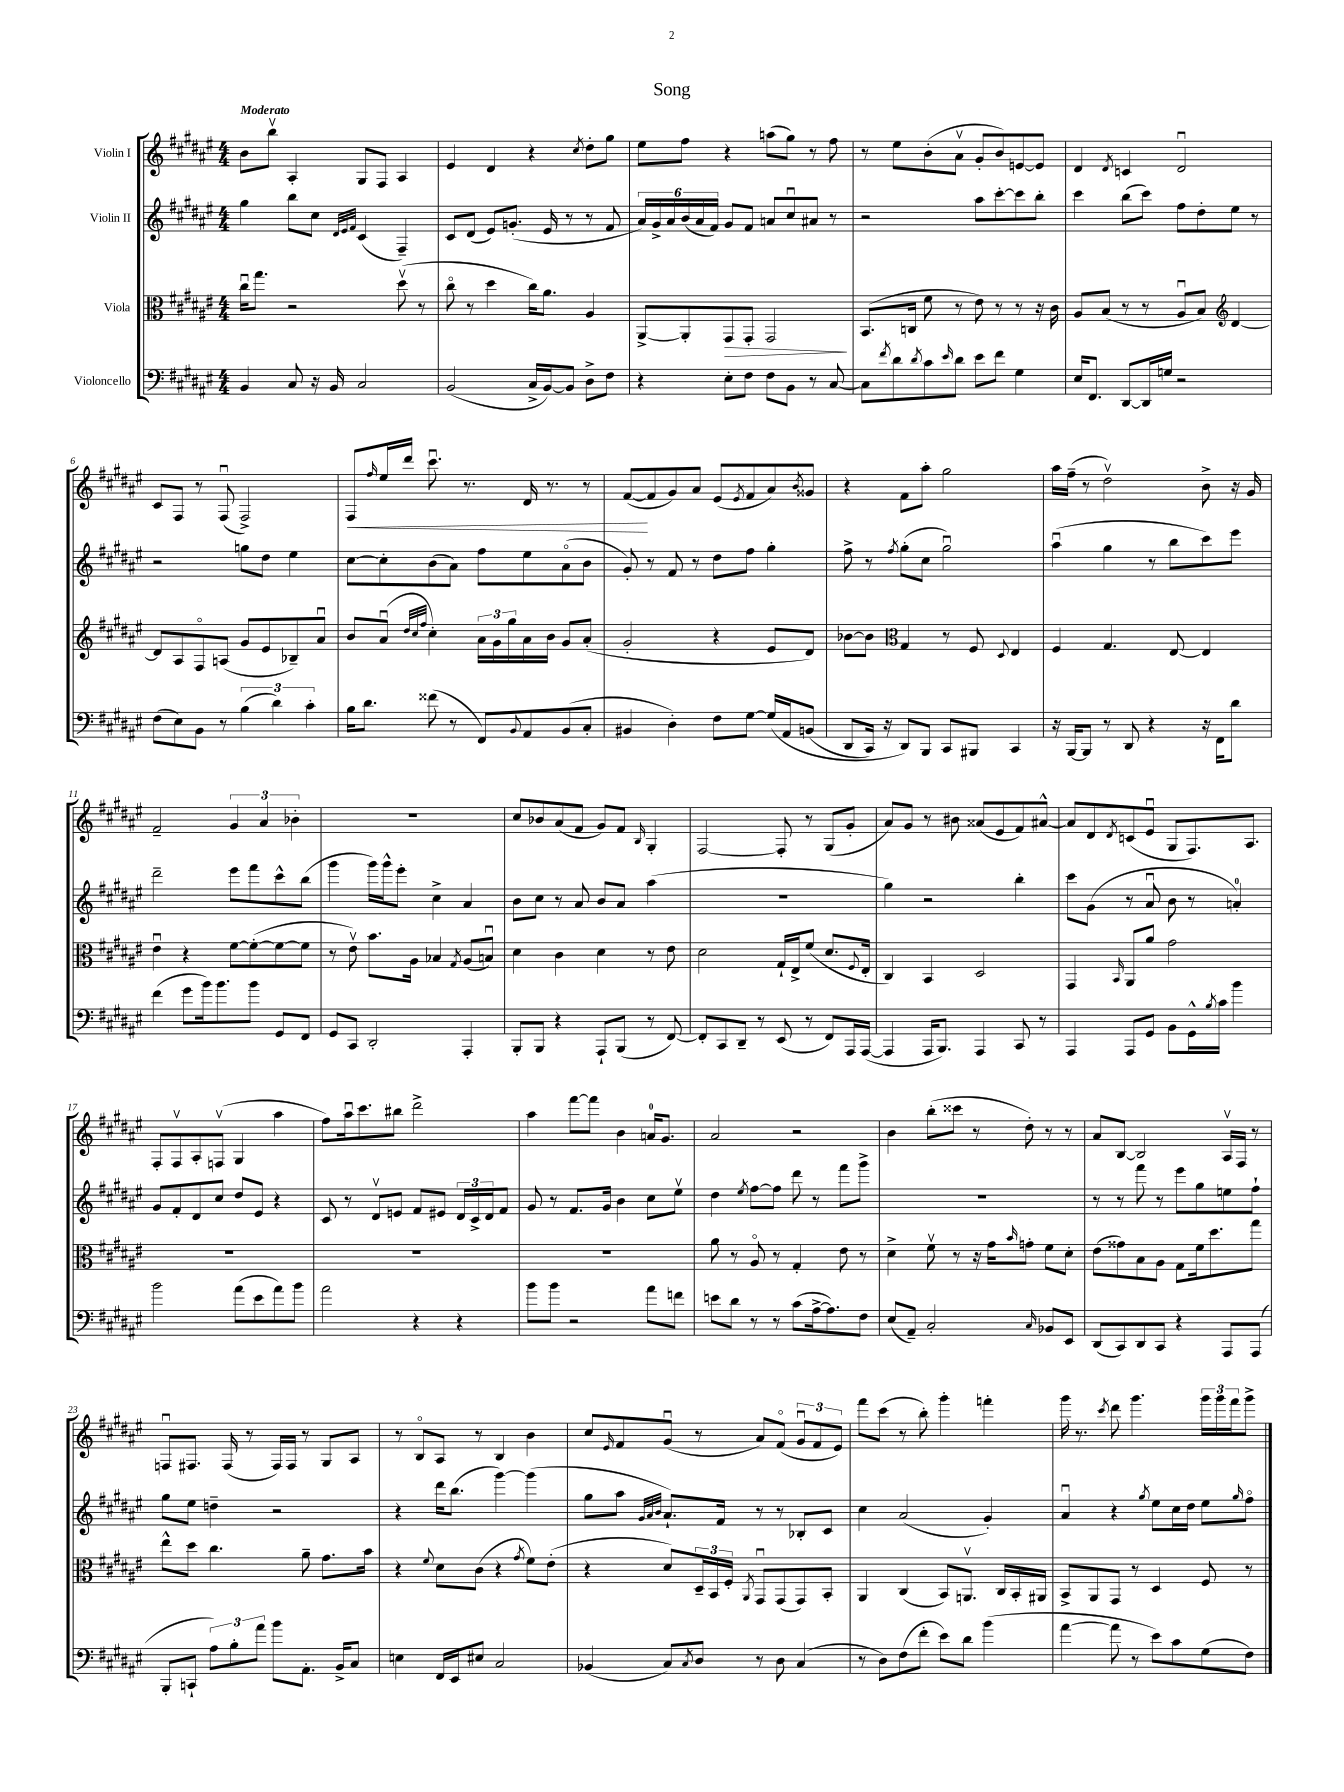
\header { title = "Song" }
<<
\new StaffGroup <<
\new Staff = "s0" \with { instrumentName = "Violin I" } {
    \clef treble \key fis \major \numericTimeSignature \time 4/4 \tempo "Moderato"
    b'8 b''8\upbow ais4-. gis8 fis8 ais4 |
    eis'4 dis'4 r4 \acciaccatura { cis''8 } dis''8-. gis''8 |
    eis''8 fis''8 r4 a''8( gis''8) r8 fis''8 |
    r8 eis''8 b'8-.( ais'8\upbow gis'8-. b'8) e'8~ e'8 |
    dis'4 \acciaccatura { dis'8 } c'4 dis'2\downbow |
    cis'8 fis8 r8 fis8\downbow( fis2->) |
    fis8\< \grace { fis''16 } eis''16 dis'''16 cis'''8.\downbow r8. dis'16 r8. r8 |
    fis'8~\!( fis'8 gis'8) ais'8 eis'8( \acciaccatura { eis'8 } fis'8 ais'8) \acciaccatura { b'8 } gisis'8 |
    r4 fis'8 ais''8-. gis''2 |
    ais''16 fis''16--( r8 dis''2\upbow) b'8-> r16 gis'16 |
    fis'2-- \tuplet 3/2 { gis'4 ais'4 bes'4-. } |
    R1 |
    cis''8 bes'8 ais'8( fis'8 gis'8) fis'8 \grace { b16 } gis4-. |
    fis2~ fis8-. r8 gis8( gis'8-. |
    ais'8) gis'8 r8 bis'8 aisis'8( eis'8 fis'8) ais'8~-^ |
    ais'8 dis'8 \acciaccatura { dis'8 } c'8( eis'8\downbow gis8 fis8.) ais8. |
    fis8-. fis8\upbow ais8-. f8\upbow( gis4 ais''4 |
    fis''8) ais''16\downbow cis'''8. bis''8 dis'''2-> |
    ais''4 fis'''8~ fis'''8 b'4 a'16-0 gis'8. |
    ais'2 r2 |
    b'4 b''8-.( cisis'''8 r8 dis''8-.) r8 r8 |
    ais'8 b8~ b2 ais16\upbow fis16 r8 |
    f8\downbow fis8. fis16( r8 fis16) fis16 r8 gis8 ais8 |
    r8 b8\flageolet ais8 r8 b4 b'4 |
    cis''8 \grace { eis'16 } fis'8 gis'8\downbow( r8 ais'8) fis'8\flageolet( \tuplet 3/2 { gis'8\downbow fis'8 eis'8) } |
    fis'''8 cis'''8( r8 b''8-.) gis'''4-. f'''4-. |
    gis'''16 r8. \acciaccatura { cis'''8 } dis'''8 gis'''4. \tuplet 3/2 { gis'''16 gis'''16 fis'''16 } gis'''8-> \bar "|." |
}
\new Staff = "s1" \with { instrumentName = "Violin II" } {
    \clef treble \key fis \major \numericTimeSignature \time 4/4
    gis''4 b''8 cis''8 \grace { dis'32 eis'32 fis'32 } cis'4( fis4--) |
    cis'8 dis'8( eis'8) g'8.-.( eis'16 r8 r8 fis'8 |
    \tuplet 6/4 { ais'16) gis'16-> ais'16 b'16( ais'16 fis'16) } gis'8 fis'8 a'8 cis''8\downbow ais'8 r8 |
    r2 ais''8 cis'''8~-. cis'''8 b''8-. |
    cis'''4 b''8( cis'''8) fis''8 dis''8-. eis''8 r8 |
    r2 g''8 dis''8 eis''4 |
    cis''8~ cis''8-. b'8( ais'8) fis''8 eis''8 ais'8\flageolet( b'8 |
    gis'8-.) r8 fis'8 r8 dis''8 fis''8 gis''4-. |
    fis''8-> r8 \acciaccatura { fis''8 } gis''8-.( cis''8 gis''2\downbow) |
    ais''4\downbow( gis''4 r8 b''8 cis'''8) eis'''8 |
    dis'''2-- eis'''8 fis'''8 cis'''8-^ b''8( |
    gis'''4 gis'''16) gis'''16-^ eis'''8-. cis''4-> ais'4 |
    b'8 cis''8 r8 ais'8 b'8 ais'8 ais''4( |
    R1 |
    gis''4) r2 b''4-. |
    cis'''8 gis'8( r8 ais'8\downbow b'8 r8 a'4-0-.) |
    gis'8 fis'8-. dis'8 cis''8 dis''8 eis'8 r4 |
    cis'8 r8 dis'8\upbow e'8 fis'8 eis'8 \tuplet 3/2 { dis'16 cis'16-> dis'16 } fis'8 |
    gis'8 r8 fis'8. gis'16 b'4 cis''8 eis''8\upbow |
    dis''4 \acciaccatura { eis''8 } fis''8~ fis''8 dis'''8 r8 fis'''8 gis'''8-> |
    R1 |
    r8 r8 fis'''8 r8 eis'''8 gis''8 e''8 fis''8-! |
    gis''8 eis''8 d''4-- r2 |
    r4 dis'''16 b''8.( gis'''4~) gis'''4( |
    gis''8 ais''8 \grace { gis'32 ais'32 b'32 } ais'8.-!) fis'16 r8 r8 bes8-. cis'8 |
    cis''4 ais'2( gis'4-.) |
    ais'4\downbow r4 \acciaccatura { gis''8 } eis''8 cis''16 dis''16 eis''8 \grace { gis''16 } fis''8\flageolet \bar "|." |
}
\new Staff = "s2" \with { instrumentName = "Viola" } {
    \clef alto \key fis \major \numericTimeSignature \time 4/4
    cis''16\downbow gis''8. r2 dis''8\upbow( r8 |
    cis''8\flageolet r8 dis''4 cis''16) ais'8. ais4 |
    ais,8~-> ais,8-. gis,8\> gis,8-. gis,2\! |
    b,8.( c16 fis'8 r8 eis'8) r8 r8 r16 cis'16 |
    ais8 b8( r8 r8 ais8\downbow b8) \clef treble dis'4~ |
    dis'8 ais8 fis8\flageolet a8( gis'8 eis'8 bes8--) ais'8\downbow |
    b'8 ais'8\downbow( \grace { dis''32 cis''32 fis''32 } cis''4-.) \tuplet 3/2 { ais'16 gis'16 gis''16 } ais'16 b'16 gis'8 ais'8-.( |
    gis'2-. r4 eis'8 dis'8) |
    bes'8~ bes'8 \clef alto gis4 r8 fis8 \appoggiatura { dis8 } eis4 |
    fis4 gis4. eis8~ eis4 |
    eis'4\downbow r4 fis'8~ fis'8~-.( fis'8~ fis'8 |
    r8 eis'8\upbow) b'8. ais16 bes4 \acciaccatura { gis8 } ais8( b8\downbow) |
    dis'4 cis'4 dis'4 r8 eis'8 |
    dis'2 gis16-! eis16-> fis'8( dis'8. \appoggiatura { fis8 } eis16-. |
    cis4) b,4 dis2 |
    gis,4 \grace { b,16 } ais,8 ais'8 gis'2 |
    R1 |
    R1 |
    R1 |
    ais'8 r8 ais8\flageolet r8 gis4-. eis'8 r8 |
    dis'4-> fis'8\upbow r8 r16 gis'16 \grace { b'16 } g'8-. fis'8 dis'8-. |
    eis'8( gisis'8) b8 ais8 gis8 fis'16 dis''8. gis''8 |
    eis''8-^ dis''8 cis''4. ais'8-- gis'8. b'16 |
    r4 \appoggiatura { fis'8 } dis'8 cis'8( r4 \acciaccatura { gis'8 } fis'8) eis'8-.( |
    r4 dis'8) \tuplet 3/2 { dis16-- b,16 fis16-. } \acciaccatura { ais,8 } gis,8\downbow gis,8( gis,8) b,8-. |
    ais,4 cis4( b,8) a,8.\upbow cis16 b,16-. ais,16 |
    b,8-> ais,8 gis,8 r8 dis4 fis8 r8 \bar "|." |
}
\new Staff = "s3" \with { instrumentName = "Violoncello" } {
    \clef bass \key fis \major \numericTimeSignature \time 4/4
    b,4 cis8 r16 b,16 cis2 |
    b,2( cis16-> b,16~) b,8 dis8-> fis8 |
    r4 eis8-. fis8 fis8 b,8 r8 cis8~ |
    cis8 \acciaccatura { fis'8 } dis'8 \acciaccatura { dis'8 } cis'8 \grace { eis'16 } dis'8 eis'8 fis'8 gis4 |
    eis16 fis,8. dis,8~ dis,16 g16 r2 |
    fis8( eis8) b,8 r8 \tuplet 3/2 { b4( dis'4) cis'4-. } |
    b16 dis'8. fisis'8( r8 fis,8) \appoggiatura { b,8 } ais,8 b,8( cis8-. |
    bis,4 dis4-.) fis8 gis8~ gis16\( ais,16 b,8( |
    dis,8 cis,16) r16 dis,8\) b,,8 cis,8 bis,,8 cis,4 |
    r16 b,,16~ b,,8 r8 dis,8 r4 r16 fis,16 dis'8 |
    fis'4( gis'8 b'16) b'8. b'8 gis,8 fis,8 |
    gis,8 cis,8 dis,2-. ais,,4-. |
    b,,8-. b,,8 r4 ais,,8-! b,,8( r8 fis,8~) |
    fis,8-. cis,8 dis,8-- r8 eis,8( r8 fis,8) ais,,16 ais,,16~( |
    ais,,4 ais,,16 b,,8.) ais,,4 cis,8 r8 |
    ais,,4 ais,,8 gis,8 b,8 gis,16-^ \acciaccatura { b8 } cis'16 b'4 |
    b'2 ais'8( eis'8 ais'8) b'8 |
    ais'2 r4 r4 |
    b'8 b'8 r2 ais'8 f'8 |
    e'8 dis'8 r8 r8 cis'8( ais16~-> ais8.) fis8 |
    eis8( ais,8--) cis2-. \grace { cis16 } bes,8 eis,8 |
    dis,8( cis,8) dis,8 cis,8 r4 ais,,8 ais,,8( |
    b,,8-. c,8-! \tuplet 3/2 { ais8) b8-. ais'8 } b'8 ais,8.-. b,16-> cis8 |
    e4 fis,16 eis,16 eis8 cis2 |
    bes,4( cis8) \acciaccatura { cis8 } dis8 r8 dis8 cis4( |
    r8 dis8) fis8( fis'8-. eis'8) dis'8 b'4( |
    ais'4~ ais'8 r8 eis'8) cis'8 gis8( fis8) \bar "|." |
}
>>
>>
